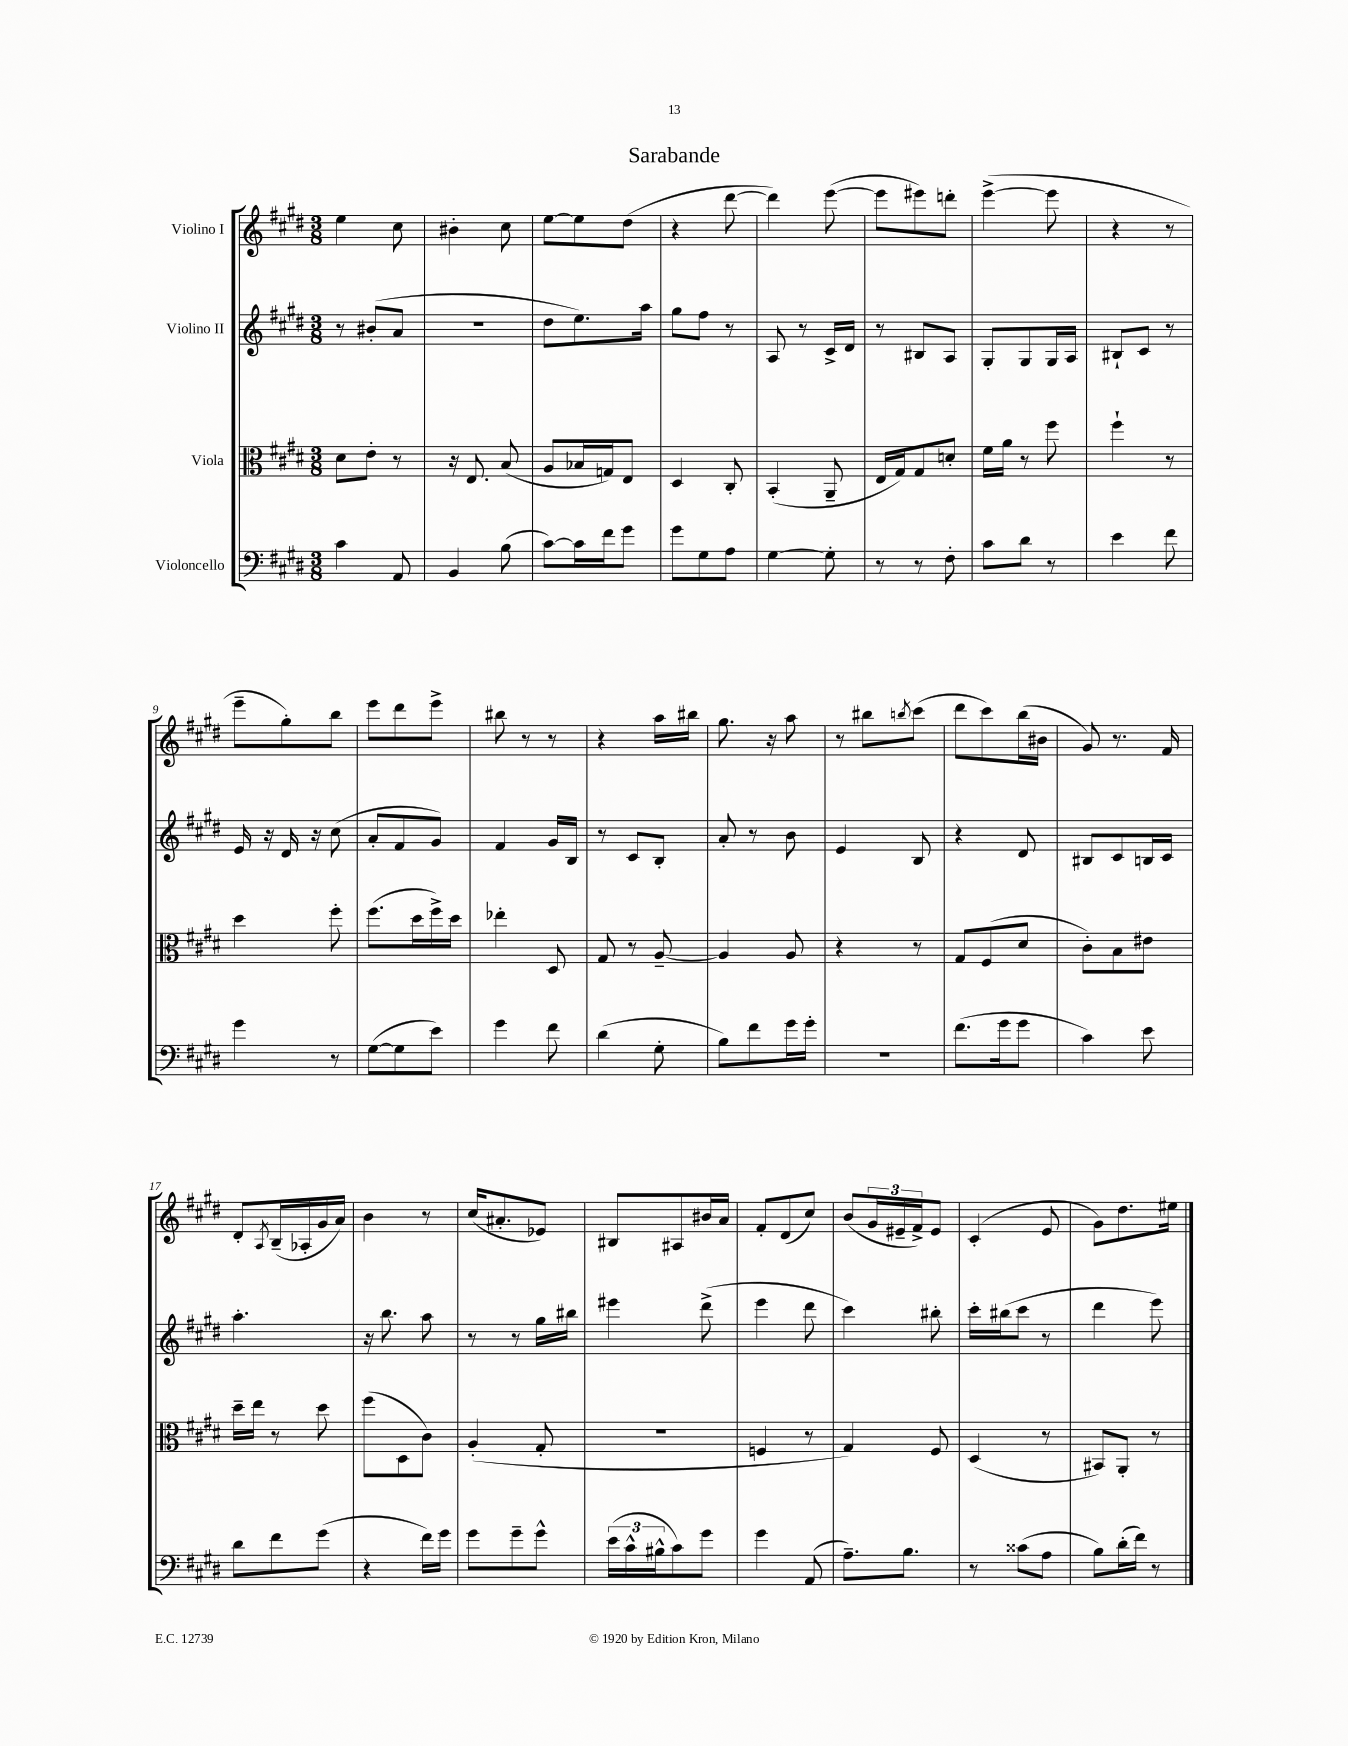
\header { title = "Sarabande" }
<<
\new StaffGroup <<
\new Staff = "s0" \with { instrumentName = "Violino I" } {
    \clef treble \key e \major \numericTimeSignature \time 3/8
    e''4 cis''8 |
    bis'4-. cis''8 |
    e''8~ e''8 dis''8( |
    r4 dis'''8~ |
    dis'''4) e'''8~( |
    e'''8 eis'''8) d'''8-. |
    e'''4~->( e'''8 |
    r4 r8 |
    e'''8-- gis''8-.) b''8 |
    e'''8 dis'''8 e'''8-> |
    bis''8 r8 r8 |
    r4 a''16 bis''16 |
    gis''8. r16 a''8 |
    r8 bis''8 \acciaccatura { b''8 } cis'''8( |
    dis'''8 cis'''8) b''16( bis'16 |
    gis'8) r8. fis'16 |
    dis'8-. \acciaccatura { a8 } b16--( aes16-. gis'16 a'16) |
    b'4 r8 |
    cis''16( ais'8.-. ees'8) |
    bis8 ais8 bis'16 a'16 |
    fis'8-. dis'8( cis''8) |
    b'8( \tuplet 3/2 { gis'16 eis'16-- fis'16->) } eis'8 |
    cis'4-.( e'8 |
    gis'8) dis''8. eis''16 \bar "|." |
}
\new Staff = "s1" \with { instrumentName = "Violino II" } {
    \clef treble \key e \major \numericTimeSignature \time 3/8
    r8 bis'8-.( a'8 |
    R4. |
    dis''8 e''8.) a''16 |
    gis''8 fis''8 r8 |
    a8 r8 cis'16-> dis'16 |
    r8 bis8 a8 |
    gis8-. gis8 gis16 a16 |
    bis8-! cis'8 r8 |
    e'16 r16 dis'16 r16 cis''8( |
    a'8-. fis'8 gis'8) |
    fis'4 gis'16 b16 |
    r8 cis'8 b8-. |
    a'8-. r8 b'8 |
    e'4 b8 |
    r4 dis'8 |
    bis8 cis'8 b16 cis'16 |
    a''4.-. |
    r16 b''8. a''8 |
    r8 r8 gis''16 bis''16 |
    eis'''4 dis'''8->( |
    e'''4 dis'''8 |
    cis'''4) bis''8-. |
    cis'''16-. bis''16( cis'''8 r8 |
    dis'''4 e'''8) \bar "|." |
}
\new Staff = "s2" \with { instrumentName = "Viola" } {
    \clef alto \key e \major \numericTimeSignature \time 3/8
    dis'8 e'8-. r8 |
    r16 e8. b8( |
    a8 bes16 g16) e8 |
    dis4 cis8-. |
    b,4-.( a,8-- |
    e16 gis16) gis8 d'8-. |
    fis'16 a'16 r8 fis''8 |
    fis''4-! r8 |
    dis''4 fis''8-. |
    fis''8.( dis''16 fis''16->) dis''16 |
    ees''4-. dis8 |
    gis8 r8 a8~-- |
    a4 a8 |
    r4 r8 |
    gis8 fis8( dis'8 |
    cis'8-.) b8 eis'8 |
    dis''16-- e''16 r8 dis''8 |
    fis''8( dis8 cis'8) |
    a4-.( gis8-. |
    R4. |
    f4 r8 |
    gis4) fis8 |
    dis4( r8 |
    bis,8) a,8-. r8 \bar "|." |
}
\new Staff = "s3" \with { instrumentName = "Violoncello" } {
    \clef bass \key e \major \numericTimeSignature \time 3/8
    cis'4 a,8 |
    b,4 b8( |
    cis'8~) cis'16 fis'16 gis'8 |
    gis'8 gis8 a8 |
    gis4~ gis8-. |
    r8 r8 fis8-. |
    cis'8 dis'8 r8 |
    e'4 fis'8 |
    gis'4 r8 |
    gis8~( gis8 e'8) |
    gis'4 fis'8 |
    dis'4( gis8-. |
    b8) fis'8 gis'16 gis'16-. |
    R4. |
    fis'8.( gis'16 gis'8 |
    cis'4) e'8 |
    dis'8 fis'8 gis'8( |
    r4 fis'16) gis'16 |
    gis'8 gis'8-- gis'8-^ |
    \tuplet 3/2 { e'16( cis'16-^ bis16-^ } cis'8) gis'8 |
    gis'4 a,8( |
    a8.--) b8. |
    r8 cisis'8( a8 |
    b8) dis'16-.( fis'16) r8 \bar "|." |
}
>>
>>
